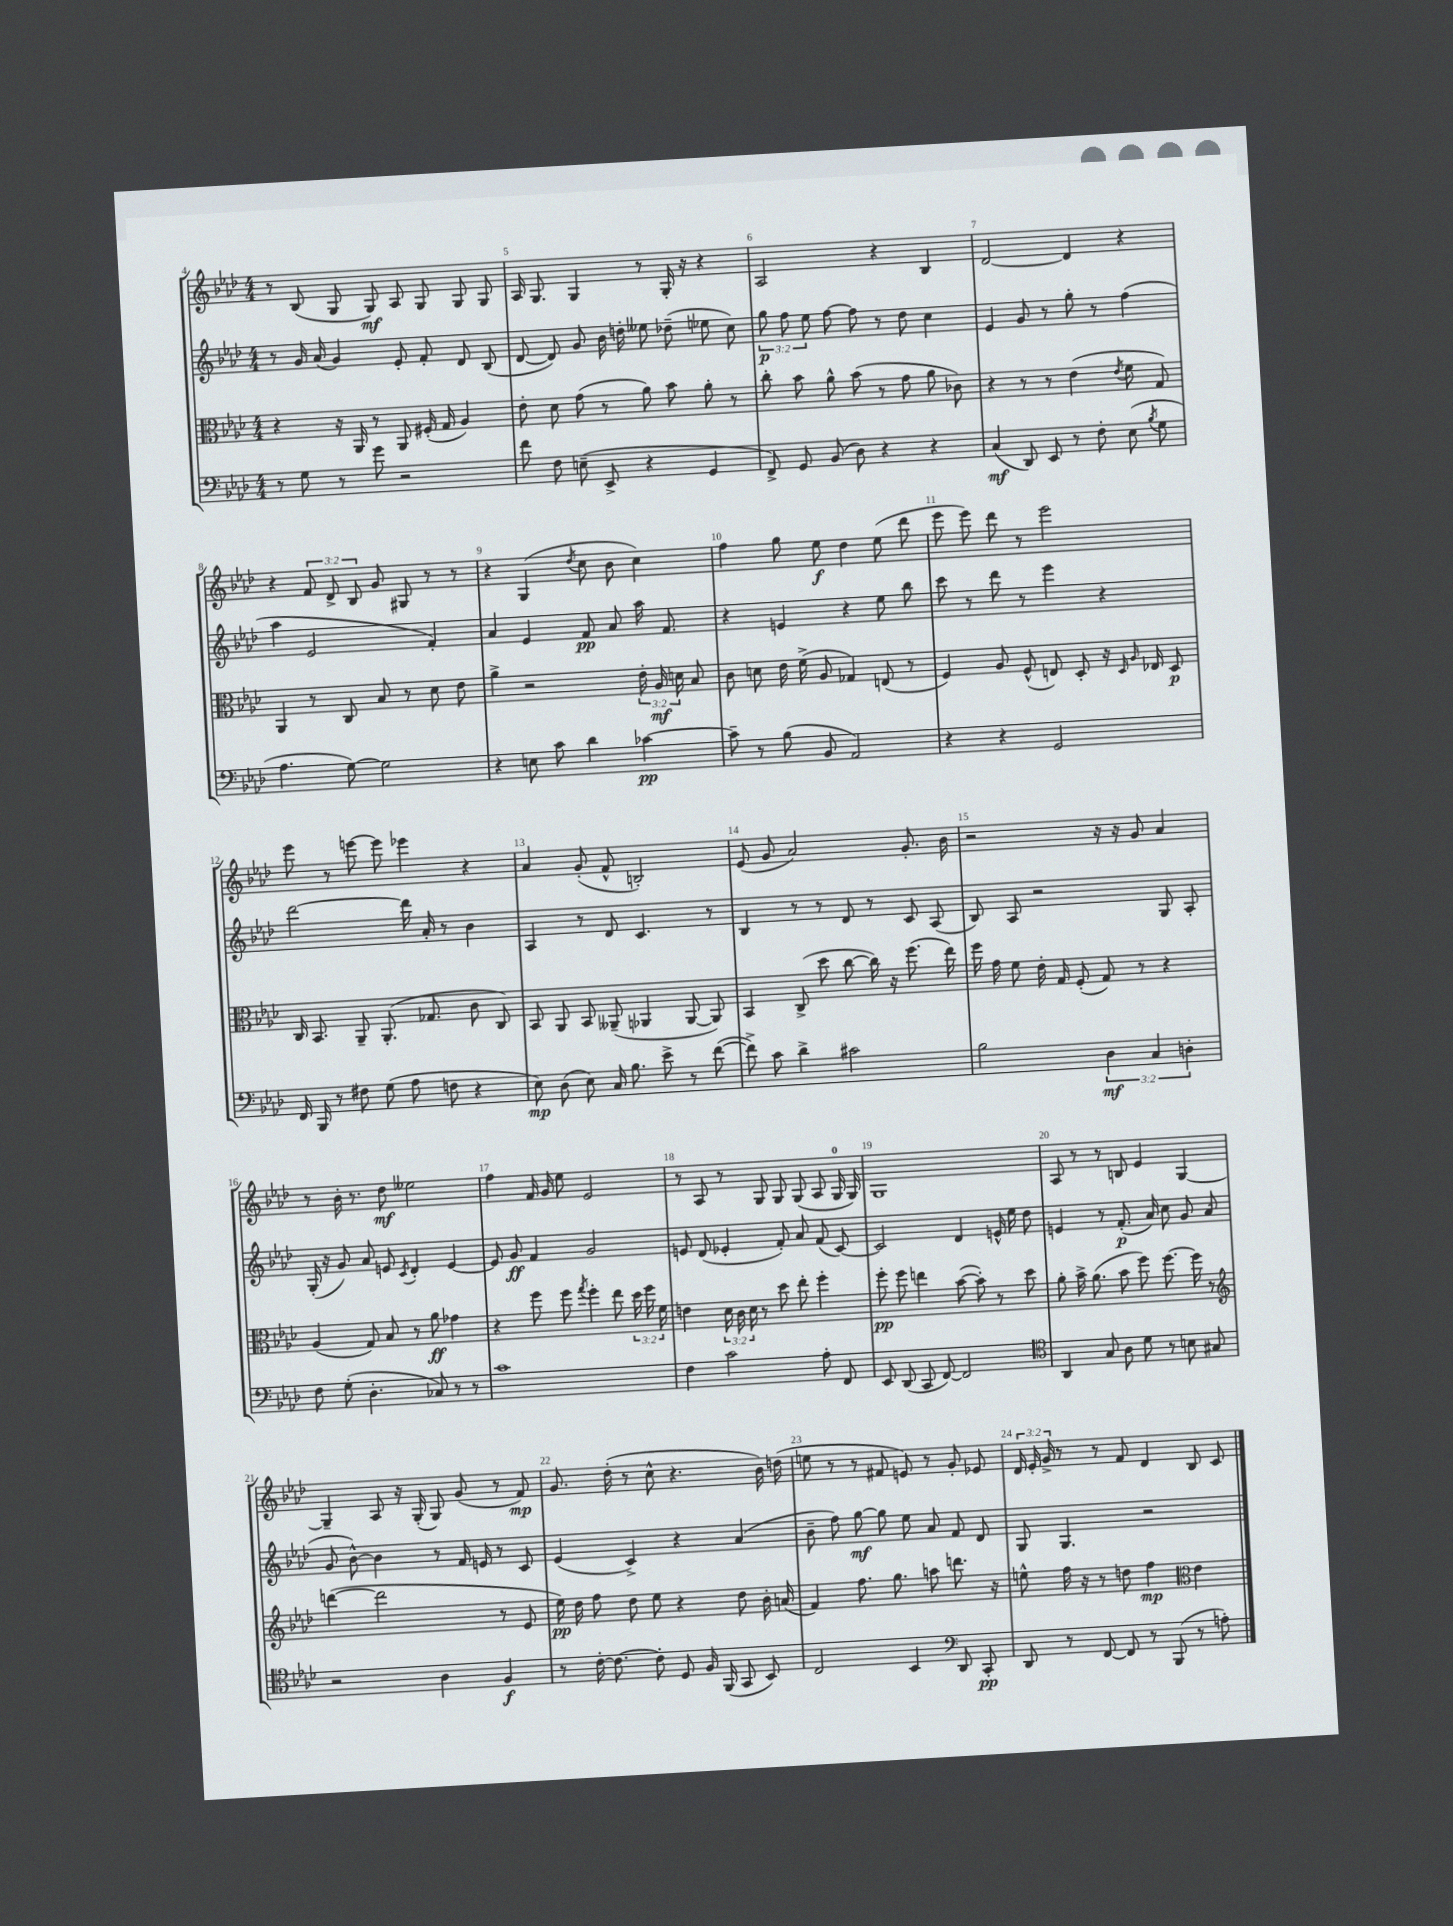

**kern	**dynam	**kern	**dynam	**kern	**dynam	**kern	**dynam
*part4	*part4	*part3	*part3	*part2	*part2	*part1	*part1
*staff4	*staff4	*staff3	*staff3	*staff2	*staff2	*staff1	*staff1
*clefF4	*	*clefC3	*	*clefG2	*	*clefG2	*
*k[b-e-a-d-]	*	*k[b-e-a-d-]	*	*k[b-e-a-d-]	*	*k[b-e-a-d-]	*
*M4/4	*	*M4/4	*	*M4/4	*	*M4/4	*
=4	=4	=4	=4	=4	=4	=4	=4
8r	.	4r	.	8r	.	8r	.
8G\	.	.	.	16g/	.	(8B-/	.
.	.	.	.	(16a-/	.	.	.
8r	.	16r	.	4g/)	.	8G/	.
.	.	16AA-/	.	.	.	.	.
8g\	.	8r	.	.	.	8G/)	mf
2r	.	8AA-/	.	8e-'/	.	8A-/	.
.	.	(16F#X'/	.	8f'/	.	8G/	.
.	.	16G/	.	.	.	.	.
.	.	4A-/)	.	8d-/	.	8G/	.
.	.	.	.	(8B-/	.	8G/	.
=5	=5	=5	=5	=5	=5	=5	=5
8f\	.	8e-'\	.	[8d-/	.	16A-/	.
.	.	.	.	.	.	8.G/	.
8F\	.	8d-\	.	8d-/])	.	.	.
(8En~\	.	(8g\	.	8g/	.	4G/	.
8EE-^/	.	8r	.	16b-\	.	.	.
.	.	.	.	16ddn'\	.	.	.
4r	.	8a-\)	.	8ee--X\	.	8r	.
.	.	8b-\	.	(8dd-X~\	.	16G'/	.
.	.	.	.	.	.	16r	.
4GG/	.	8a-'\	.	8ee-X\	.	4r	.
.	.	8r	.	8cc\)	.	.	.
=6	=6	=6	=6	=6	=6	=6	=6
8FF^/)	.	8cc'\	.	12gg\	p	2A-/	.
.	.	.	.	12ff\	.	.	.
8GG/	.	8b-\	.	.	.	.	.
.	.	.	.	12ee-\	.	.	.
(8BB-/	.	8a-^^\	.	[8ff\	.	.	.
8D-\)	.	(8b-\	.	8ff\]	.	.	.
4r	.	8r	.	8r	.	4r	.
.	.	8g\	.	8dd-\	.	.	.
4r	.	8a-\	.	4cc\	.	4B-/	.
.	.	8c-X\)	.	.	.	.	.
=7	=7	=7	=7	=7	=7	=7	=7
(4C/	mf	4r	.	4e-/	.	[2d-/	.
8DD-/)	.	8r	.	8g/	.	.	.
8EE-/	.	8r	.	8r	.	.	.
8r	.	(4e-\	.	8gg'\	.	4d-/]	.
8F'\	.	.	.	8r	.	.	.
.	.	8qe-/	.	.	.	.	.
(8E-\	.	8f\	.	(4ff\	.	4r	.
8qB-/	.	.	.	.	.	.	.
8G\	.	8G/)	.	.	.	.	.
!!LO:LB:g=z
=8	=8	=8	=8	=8	=8	=8	=8
4.A-\	.	4AA-/	.	4aa-\	.	4r	.
.	.	8r	.	2e-/	.	12f/	.
.	.	.	.	.	.	12d-^/	.
[8G\)	.	8C/	.	.	.	.	.
.	.	.	.	.	.	12B-/	.
2G\]	.	8B-/	.	.	.	8g/	.
.	.	8r	.	.	.	8G#X/	.
.	.	8d-\	.	4f'/)	.	8r	.
.	.	8e-\	.	.	.	8r	.
=9	=9	=9	=9	=9	=9	=9	=9
4r	.	4a-^\	.	4a-/	.	4r	.
8En\	.	2r	.	4e-/	.	(4G/	.
8c\	.	.	.	.	.	.	.
.	.	.	.	.	.	8qdd-/	.
4d-\	.	.	.	8f/	pp	8cc\	.
.	.	.	.	8a-/	.	8b-\	.
[4c-X\	pp	24e-'\	.	16aa-\	.	4cc\)	.
.	.	24A-/	mf	.	.	.	.
.	.	.	.	8.f/	.	.	.
.	.	24dn\	.	.	.	.	.
.	.	8B-/	.	.	.	.	.
=10	=10	=10	=10	=10	=10	=10	=10
8c-~\]	.	8c\	.	4r	.	4ff\	.
8r	.	8dn\	.	.	.	.	.
(8B-\	.	16e-\	.	4en/	.	8gg\	.
.	.	(16f^\	.	.	.	.	.
8BB-/	.	8A-/	.	.	.	8ee-\	f
2AA-/)	.	4G-X/)	.	4r	.	4dd-\	.
.	.	(8En/	.	8ee-\	.	(8ee-\	.
.	.	8r	.	8bb-\	.	8ddd-\	.
=11	=11	=11	=11	=11	=11	=11	=11
4r	.	4F/)	.	8ccc\	.	8eee-\	.
.	.	.	.	8r	.	8eee-\)	.
4r	.	8A-/	.	8ddd-\	.	8ddd-\	.
.	.	(8F^^/	.	8r	.	8r	.
2GG/	.	8En/)	.	4eee-\	.	2eee-\	.
.	.	8D-'/	.	.	.	.	.
.	.	16r	.	4r	.	.	.
.	.	16qqD-/	.	.	.	.	.
.	.	16qqA-/	.	.	.	.	.
.	.	16E-X/	.	.	.	.	.
.	.	8D-/	p	.	.	.	.
!!LO:LB:g=z
=12	=12	=12	=12	=12	=12	=12	=12
16FF/	.	16C/	.	[2ddd-\	.	8eee-\	.
16BBB-/	.	8.BB-/	.	.	.	.	.
8r	.	.	.	.	.	8r	.
8F#X\	.	8AA-~/	.	.	.	[8eeen\	.
(8G\	.	(8.AA-'/	.	.	.	8eee\]	.
8A-\	.	.	.	16ddd-\]	.	4eee-X\	.
.	.	8.G-X/	.	16a-'/	.	.	.
8Fn\	.	.	.	8r	.	.	.
4r	.	8c\	.	4b-\	.	4r	.
.	.	8C/)	.	.	.	.	.
=13	=13	=13	=13	=13	=13	=13	=13
8E-\)	mp	8BB-/	.	4A-/	.	4a-/	.
(8D-\	.	8AA-/	.	.	.	.	.
8E-\)	.	8BB-/	.	8r	.	(8g'/	.
16C/	.	(8AA--X~/	.	8d-/	.	8f^^/	.
8.B-\	.	.	.	.	.	.	.
.	.	4AA-X/	.	4.c/	.	2Bn'/)	.
8e-^\	.	.	.	.	.	.	.
8r	.	[8AA-/	.	.	.	.	.
([8f\	.	8AA-/])	.	8r	.	.	.
=14	=14	=14	=14	=14	=14	=14	=14
8f^\])	.	4BB-/	.	4B-/	.	(8e-/	.
8c\	.	.	.	.	.	8g/	.
4d-^\	.	(8C^/	.	8r	.	2a-/)	.
.	.	8dd-\	.	8r	.	.	.
2c#X\	.	[8cc\	.	8d-/	.	.	.
.	.	16cc\])	.	8r	.	.	.
.	.	16r	.	.	.	.	.
.	.	(8.ff\	.	8c/	.	8.g'/	.
.	.	.	.	(8A-/	.	.	.
.	.	16ee-\)	.	.	.	16b-\	.
=15	=15	=15	=15	=15	=15	=15	=15
2B-\	.	16ff\	.	8B-/)	.	2r	.
.	.	16g\	.	.	.	.	.
.	.	8f\	.	8A-/	.	.	.
.	.	16e-'\	.	2r	.	.	.
.	.	16G/	.	.	.	.	.
.	.	(8F'/	.	.	.	.	.
6D-\	mf	8G/)	.	.	.	16r	.
.	.	.	.	.	.	16r	.
.	.	8r	.	.	.	8g/	.
6C/	.	.	.	.	.	.	.
.	.	4r	.	8G/	.	4a-/	.
6Dn'\	.	.	.	.	.	.	.
.	.	.	.	8A-'/	.	.	.
!!LO:LB:g=z
=16	=16	=16	=16	=16	=16	=16	=16
8F\	.	(4A-/	.	(16G'/	.	8r	.
.	.	.	.	16r	.	.	.
(8G'\	.	.	.	8g/)	.	16b-'\	.
.	.	.	.	.	.	8.r	.
4.D-'\	.	8G/)	.	8a-/	.	.	.
.	.	8B-/	.	8en/	.	8dd-\	mf
.	.	.	.	8qc/	.	.	.
.	.	8r	.	4d-'/	.	2ee--X\	.
8C-X/)	.	8a-\	ff	.	.	.	.
8r	.	4g-X\	.	[4e/	.	.	.
8r	.	.	.	.	.	.	.
=17	=17	=17	=17	=17	=17	=17	=17
1c	.	4r	.	8e/]	.	4ff\	.
.	.	.	.	8g/	ff	.	.
.	.	8ff\	.	4f/	.	16f/	.
.	.	.	.	.	.	16g/	.
.	.	8ff\	.	.	.	8ee-\	.
.	.	8qgg/	.	.	.	.	.
.	.	4ff'\	.	2g/	.	2e-/	.
.	.	8ee-\	.	.	.	.	.
.	.	24dd-\	.	.	.	.	.
.	.	24ff\	.	.	.	.	.
.	.	24f\	.	.	.	.	.
=18	=18	=18	=18	=18	=18	=18	=18
4F\	.	4en\	.	8en/	.	8r	.
.	.	.	.	(8d-/	.	8A-/	.
2c\	.	24d-\	.	4e-X'/	.	8r	.
.	.	24c\	.	.	.	.	.
.	.	24d-\	.	.	.	.	.
.	.	8r	.	.	.	8G/	.
.	.	8dd-\	.	8f'/)	.	8G/	.
.	.	8ee-'\	.	8a-/	.	(8G/	.
8A-'\	.	4ff'\	.	(8f/	.	8A-/	.
8FF/	.	.	.	[8c/)	.	16G/	.
.	.	.	.	.	.	16G/)	.
=19	=19	=19	=19	=19	=19	=19	=19
8EE-/	.	8ff'\	pp	2c/]	.	1G	.
(8DD-/	.	8ff\	.	.	.	.	.
8CC/	.	4een\	.	.	.	.	.
[8FF/)	.	.	.	.	.	.	.
2FF/]	.	([8b-\	.	4d-/	.	.	.
.	.	8b-'\])	.	.	.	.	.
.	.	8r	.	16en^^/	.	.	.
.	.	.	.	16ee-\	.	.	.
.	.	8dd-\	.	8dd-\	.	.	.
=20	=20	=20	=20	=20	=20	=20	=20
*clefC4	*	*	*	*	*	*	*
4AA-/	.	8a-'\	.	4en/	.	8A-/	.
.	.	16b-^\	.	.	.	8r	.
.	.	(8.a-\	.	.	.	.	.
8G/	.	.	.	8r	.	8r	.
8A-\	.	8b-\	.	(8.f'/	p	8Bn/	.
8d-\	.	8ff\)	.	.	.	4e-/	.
.	.	.	.	16a-/)	.	.	.
8r	.	[8.ff\	.	8cc\	.	.	.
8Bn\	.	.	.	8g/	.	[4G/	.
.	.	16ff\]	.	.	.	.	.
8G#X/	.	8r	.	(8a-/	.	.	.
!!LO:LB:g=z
=21	=21	=21	=21	=21	=21	=21	=21
*	*	*clefG2	*	*	*	*	*
2r	.	([4dddn\	.	8g/	.	4G~/]	.
.	.	.	.	[8b-^^\)	.	.	.
.	.	2ddd\]	.	4b-\]	.	8A-/	.
.	.	.	.	.	.	16r	.
.	.	.	.	.	.	(16G'/	.
4A-\	.	.	.	8r	.	8G/)	.
.	.	.	.	16f/	.	(8g/	.
.	.	.	.	16en/	.	.	.
4F/	f	8r	.	8r	.	8r	.
.	.	8e-/	.	8c/	.	8f/)	mp
=22	=22	=22	=22	=22	=22	=22	=22
8r	.	16ee-\)	pp	(4e-/	.	8.g/	.
.	.	16dd-\	.	.	.	.	.
[16c'\	.	8ff\	.	.	.	.	.
8.c\_	.	.	.	.	.	(16dd-'\	.
.	.	8dd-\	.	4c^/)	.	8r	.
8c'\]	.	8ee-\	.	.	.	8cc^^\	.
8D-/	.	4r	.	4r	.	4.r	.
16F/	.	.	.	.	.	.	.
(16FF/	.	.	.	.	.	.	.
8GG/	.	8dd-\	.	(4a-/	.	.	.
8BB-/)	.	16b-'\	.	.	.	16b-\)	.
.	.	(16an/	.	.	.	(16ddn\	.
=23	=23	=23	=23	=23	=23	=23	=23
2C/	.	4f/)	.	8b-~\	.	8een\	.
.	.	.	.	8ff\)	.	8r	.
.	.	8.ff\	.	[8gg\	mf	8r	.
.	.	.	.	8gg\]	.	8f#X/	.
.	.	8.gg\	.	.	.	.	.
4BB-/	.	.	.	8ee-\	.	8en/)	.
.	.	8aan\	.	8a-/	.	8r	.
*clefF4	*	*	*	*	*	*	*
8DD-/	.	8.dddn\	.	8f/	.	8g'/	.
8CC'/	pp	.	.	8d-/	.	8e-X/	.
.	.	16r	.	.	.	.	.
=24	=24	=24	=24	=24	=24	=24	=24
8DD-/	.	8een^^\	.	8G/	.	24d-/	.
.	.	.	.	.	.	24e-'/	.
.	.	.	.	.	.	24g^/	.
8r	.	16ff\	.	4.G/	.	8r	.
.	.	16r	.	.	.	.	.
[8FF/	.	8r	.	.	.	8r	.
8FF/]	.	8ddn\	.	.	.	8f/	.
8r	.	4ff\	mp	2r	.	4d-/	.
(8BBB-/	.	.	.	.	.	.	.
*	*	*clefC3	*	*	*	*	*
8r	.	4e-\	.	.	.	8B-/	.
8An'\)	.	.	.	.	.	8c/	.
==	==	==	==	==	==	==	==
*-	*-	*-	*-	*-	*-	*-	*-
